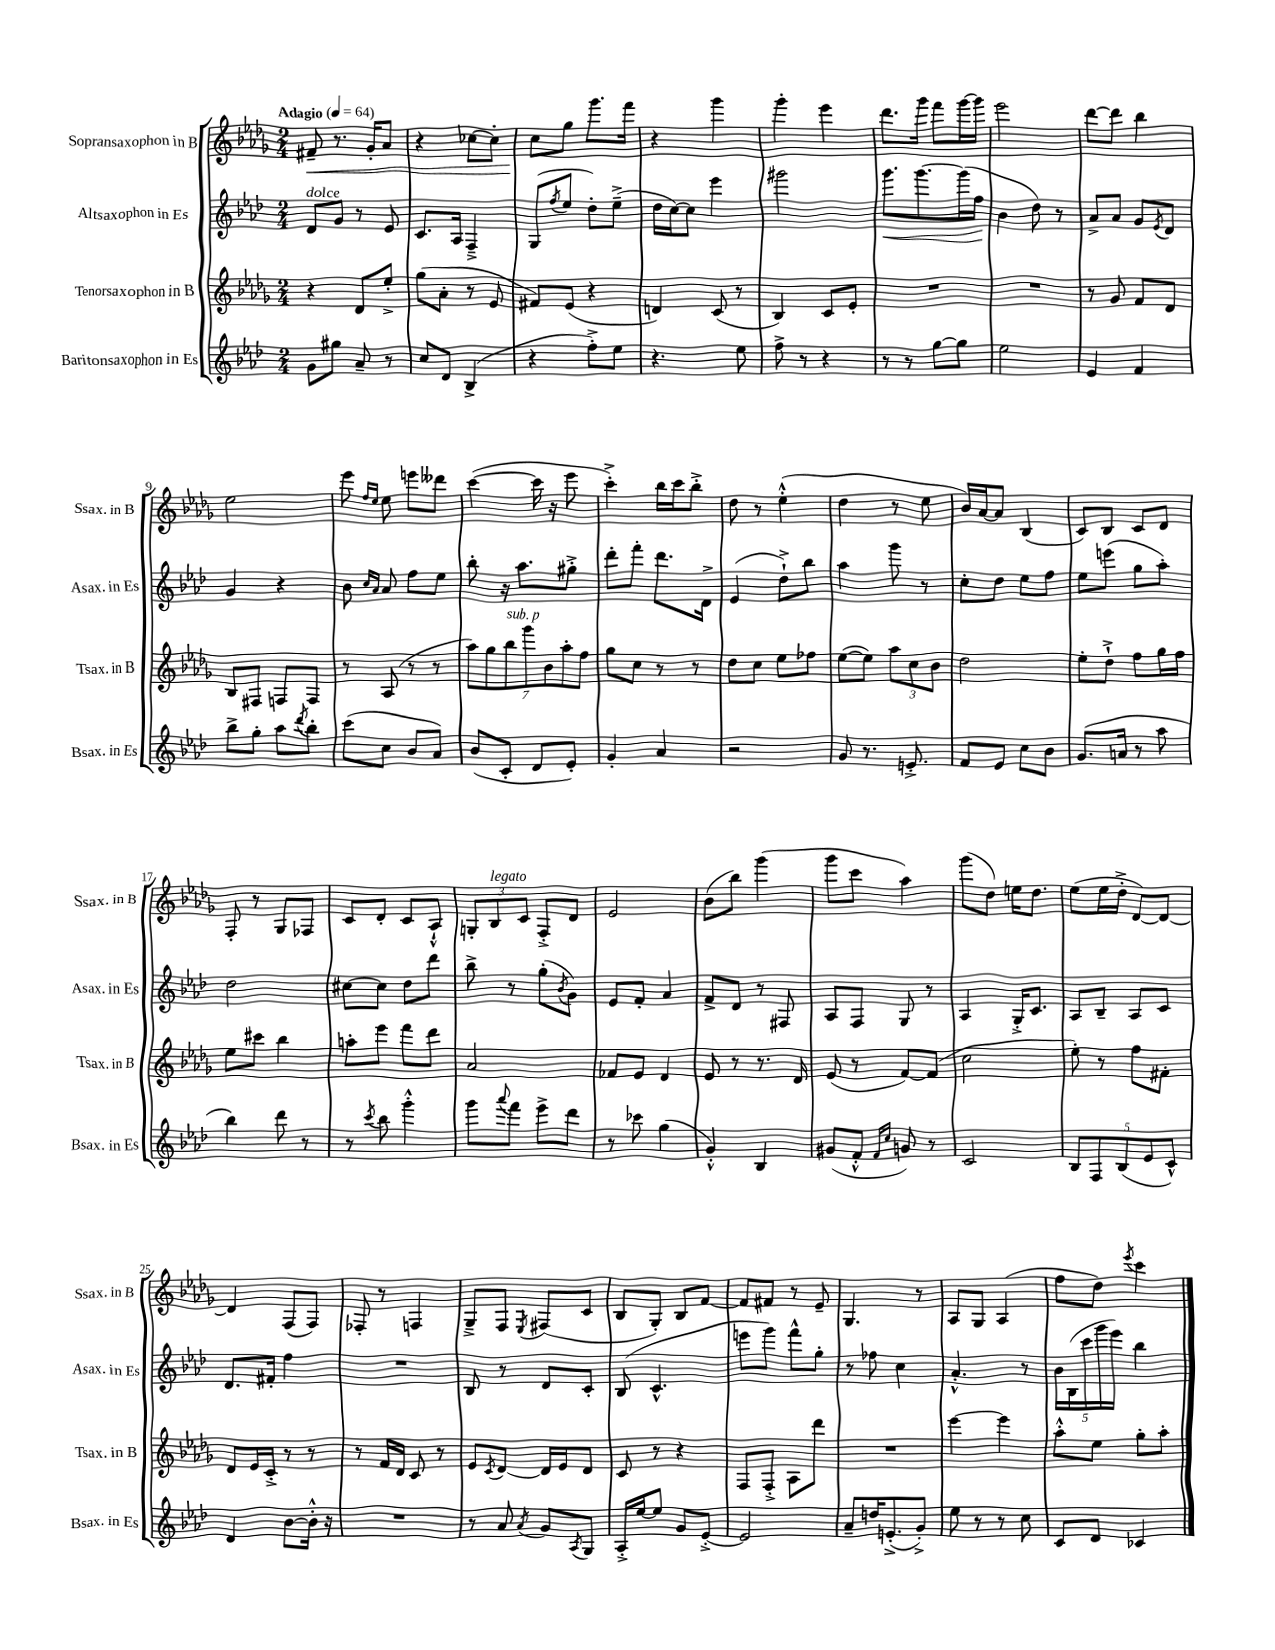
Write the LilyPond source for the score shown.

<<
\new StaffGroup <<
\new Staff = "s0" \with { instrumentName = "Sopransaxophon in B" shortInstrumentName = "Ssax. in B" } {
    \clef treble \key des \major \numericTimeSignature \time 2/4 \tempo "Adagio" 4 = 64
    fis'8--\< r8. ges'16-. aes'8 |
    r4 ces''8~ ces''8-. |
    c''8\! ges''8 ges'''8. f'''16 |
    r4 ges'''4 |
    ges'''4-. ees'''4 |
    des'''8. ges'''16 f'''8 ges'''16~ ges'''16 |
    ees'''2 |
    des'''8~ des'''8 bes''4 |
    ees''2 |
    ees'''8 \grace { f''16 ees''16 } ees''8 e'''8 deses'''8 |
    c'''4~( c'''16 r16 ees'''8 |
    c'''4-.->) bes''16 c'''16 bes''8-.-> |
    des''8 r8 ees''4-.-^( |
    des''4 r8 ees''8 |
    bes'16) aes'16~ aes'8 bes4( |
    c'8) bes8 c'8 des'8 |
    f8-. r8 ges8 fes8 |
    c'8 des'8-. c'8 aes8-!-^ |
    \tuplet 3/2 { g8-. bes8^\markup { \italic "legato" } c'8 } f8-.-> des'8 |
    ees'2 |
    bes'8( bes''8) ges'''4( |
    ges'''8 c'''8 aes''4) |
    ges'''8( des''8) e''16 des''8. |
    ees''8( ees''16 des''16-.-> des'8~) des'8~ |
    des'4 f8( f8) |
    fes8-. r8 f4 |
    ges8---> f8 \acciaccatura { ees8 } fis8( c'8 |
    bes8 ges8-.) bes8 f'8~ |
    f'8 fis'8 r8 ees'8-- |
    ges4. r8 |
    aes8 ges8 aes4( |
    f''8 des''8) \acciaccatura { ees'''8 } c'''4 \bar "|." |
}
\new Staff = "s1" \with { instrumentName = "Altsaxophon in Es" shortInstrumentName = "Asax. in Es" } {
    \clef treble \key aes \major \numericTimeSignature \time 2/4
    des'8^\markup { \italic "dolce" } g'8 r8 ees'8 |
    c'8. aes16 f4---> |
    g8( \acciaccatura { f''8 } ees''8 des''8-.) ees''8--->( |
    des''16 c''16~) c''8 ees'''4 |
    gis'''2 |
    g'''8.\< g'''8.~ g'''16( f''16\! |
    bes'4 des''8) r8 |
    aes'8-> aes'8 g'8 \acciaccatura { ees'8 } des'8 |
    g'4 r4 |
    bes'8 \grace { c''16 aes'16 } aes'8 f''8 ees''8 |
    bes''8-. r16 aes''8. gis''8-.-> |
    des'''8-. f'''8-. des'''8. des'16-> |
    ees'4( des''8-!->) bes''8 |
    aes''4 g'''8 r8 |
    c''8-. des''8 ees''8 f''8 |
    ees''8 e'''8( g''8 aes''8-.) |
    des''2 |
    cis''8~ cis''8 des''8 des'''8 |
    bes''8-> r8 g''8-.( \acciaccatura { bes'8 } g'8) |
    ees'8 f'8-. aes'4 |
    f'8-> des'8 r8 fis8 |
    aes8 f8 g8 r8 |
    aes4 g16-.-> c'8. |
    aes8 bes8-- aes8 c'8 |
    des'8. fis'16-. f''4 |
    R2 |
    bes8 r8 des'8 c'8-. |
    bes8( c'4.-^ |
    e'''8 g'''8) f'''8-^ g''8-. |
    r8 fes''8 c''4 |
    aes'4.-.-^ r8 |
    \tuplet 5/4 { bes'16 bes16( c'''16 g'''16 ees'''16) } bes''4 \bar "|." |
}
\new Staff = "s2" \with { instrumentName = "Tenorsaxophon in B" shortInstrumentName = "Tsax. in B" } {
    \clef treble \key des \major \numericTimeSignature \time 2/4
    r4 des'8 ees''8-.-> |
    ges''8( aes'8-. r8 ees'8 |
    fis'8) ees'8( r4 |
    d'4) c'8( r8 |
    bes4) c'8 ees'8-. |
    R2 |
    R2 |
    r8 ges'8 f'8 des'8 |
    bes8 fis8 f8 f8 |
    r8 aes8( r8 r8 |
    \tuplet 7/4 { aes''8) ges''8 bes''8^\markup { \italic "sub. p" } ges'''8 bes'8 aes''8-. f''8 } |
    ges''8 c''8 r8 r8 |
    des''8 c''8 ees''8 fes''8 |
    ees''8~( ees''8) \tuplet 3/2 { aes''8 c''8 bes'8 } |
    des''2 |
    ees''8-. des''8-!-> f''8 ges''16 f''16 |
    ees''8 cis'''8 bes''4 |
    a''8-. ees'''8 f'''8 des'''8 |
    aes'2 |
    fes'8 ees'8 des'4 |
    ees'8 r8 r8. des'16 |
    ees'8( r8 f'8~) f'8( |
    c''2 |
    ees''8-.) r8 f''8 fis'8-. |
    des'8 ees'16 c'16-.-> r8 r8 |
    r8 f'16 des'16 c'8 r8 |
    ees'8 \acciaccatura { c'8 } des'8~ des'16 ees'16 des'8 |
    c'8 r8 r4 |
    f8 f8-.-> aes8 des'''8 |
    R2 |
    ees'''4~ ees'''4 |
    aes''8-.-^ ees''8 ges''8-. aes''8-. \bar "|." |
}
\new Staff = "s3" \with { instrumentName = "Baritonsaxophon in Es" shortInstrumentName = "Bsax. in Es" } {
    \clef treble \key aes \major \numericTimeSignature \time 2/4
    g'8 gis''8 aes'8-- r8 |
    c''8 des'8 bes4->( |
    r4 f''8-.->) ees''8 |
    r4. ees''8 |
    f''8-> r8 r4 |
    r8 r8 g''8~ g''8 |
    ees''2 |
    ees'4 f'4 |
    bes''8-> g''8-. aes''8 \acciaccatura { des'''8 } bes''8-. |
    c'''8( c''8 bes'8 aes'8) |
    bes'8( c'8-. des'8 ees'8-.) |
    g'4-. aes'4 |
    r2 |
    g'8 r8. e'8.-.-> |
    f'8 ees'8 c''8 bes'8 |
    g'8.( a'16 r8 aes''8 |
    bes''4) des'''8 r8 |
    r8 \acciaccatura { c'''8 } bes''8 g'''4-.-^ |
    g'''8 \appoggiatura { aes'''8 } f'''8 ees'''8-> des'''8 |
    r8 ces'''8 g''4( |
    g'4-.-^) bes4 |
    gis'8( f'8-.-^ \grace { f'16 c''16 } g'8) r8 |
    c'2 |
    \tuplet 5/4 { bes8 f8 bes8( ees'8 c'8-^) } |
    des'4 bes'8~ bes'16-.-^ r16 |
    R2 |
    r8 aes'8 \acciaccatura { aes'8 } g'8 \acciaccatura { aes8 } g8 |
    aes16-.-> ees''16~ ees''8 g'8 ees'8~-.-> |
    ees'2 |
    aes'8-- d''16 e'8.-.->( g'8-.->) |
    ees''8 r8 r8 c''8 |
    c'8 des'8 ces'4 \bar "|." |
}
>>
>>
